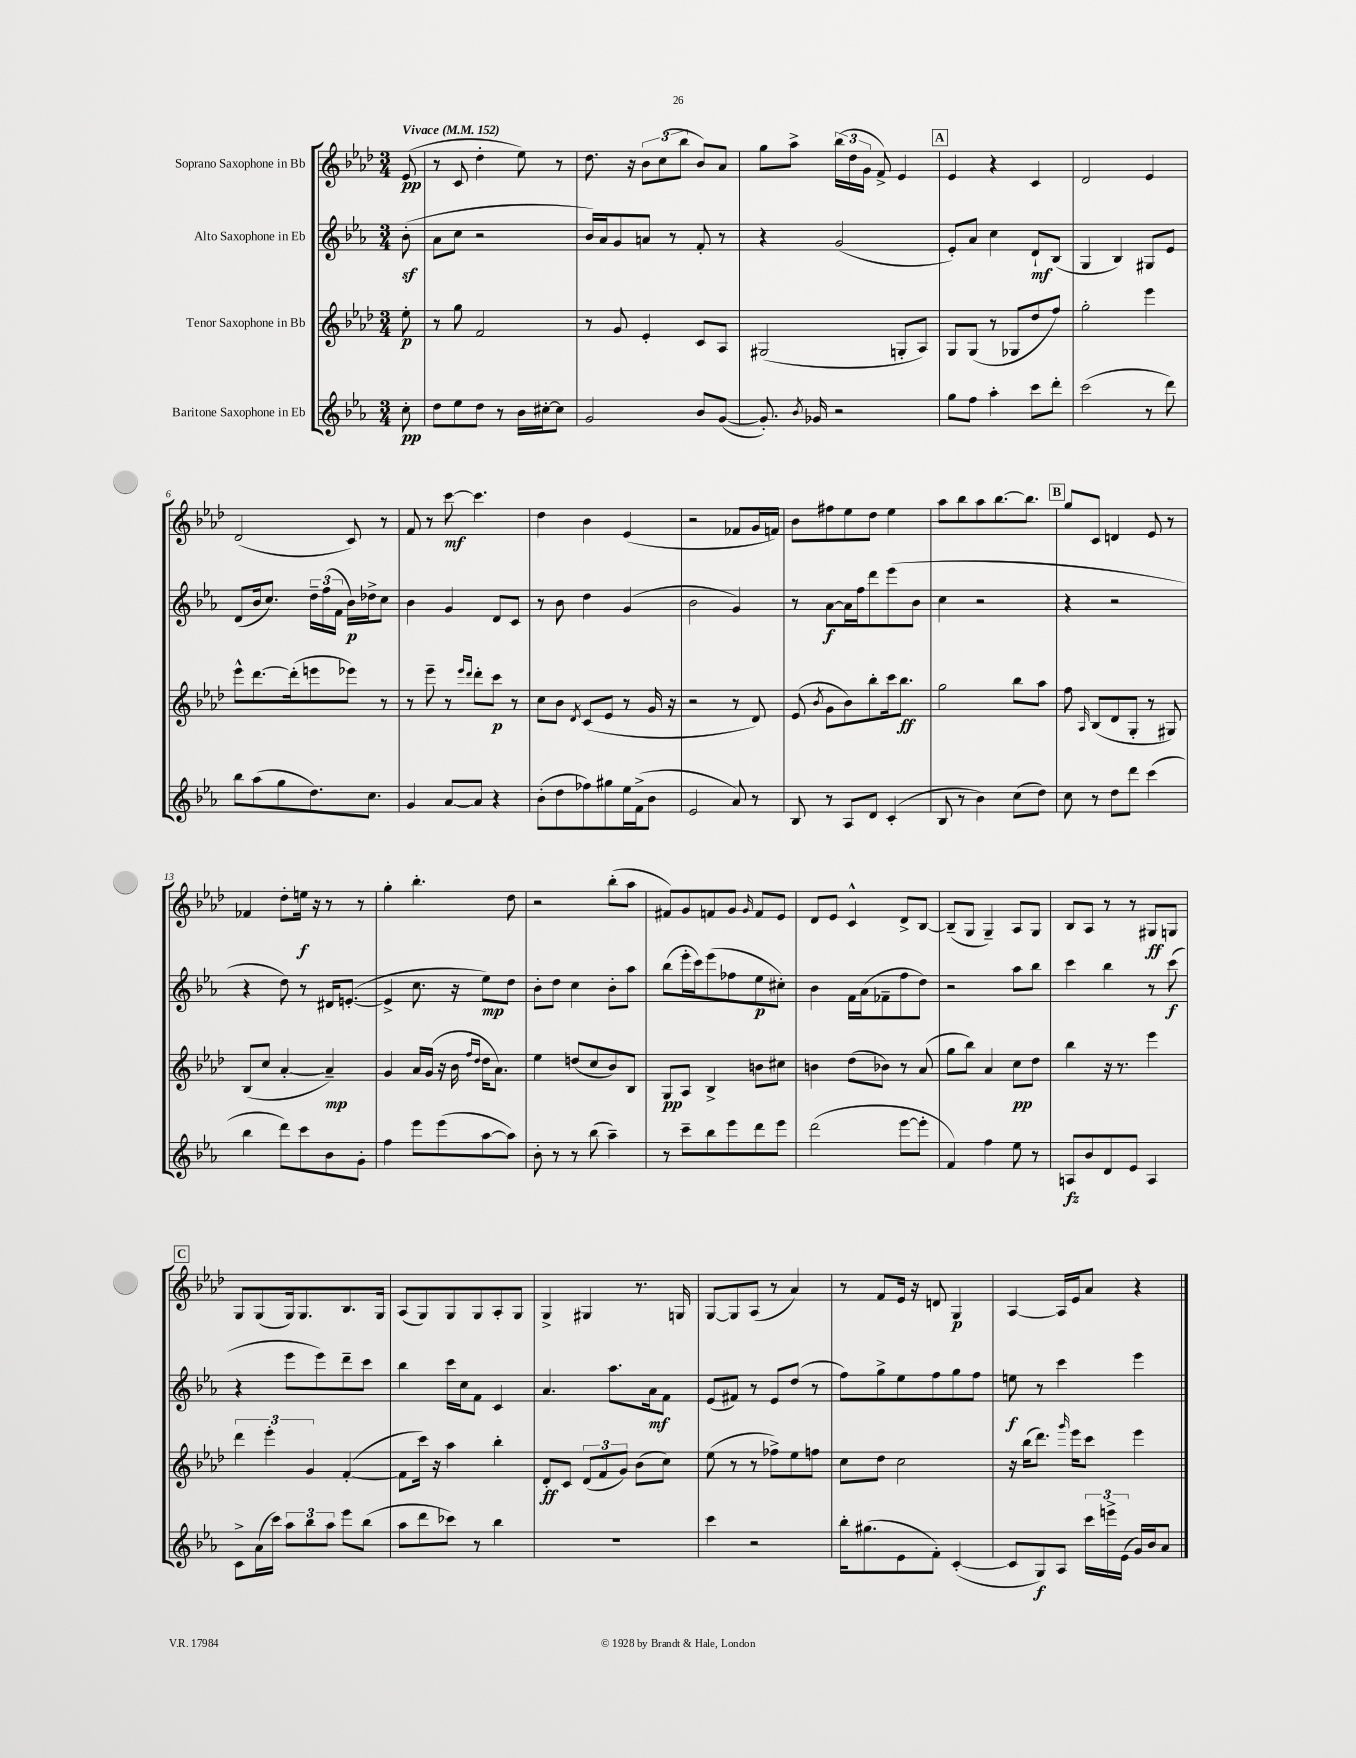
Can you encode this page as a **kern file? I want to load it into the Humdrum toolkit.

**kern	**dynam	**kern	**dynam	**kern	**dynam	**kern	**dynam
*part4	*part4	*part3	*part3	*part2	*part2	*part1	*part1
*staff4	*staff4	*staff3	*staff3	*staff2	*staff2	*staff1	*staff1
*I"Baritone Saxophone in Eb	*	*I"Tenor Saxophone in Bb	*	*I"Alto Saxophone in Eb	*	*I"Soprano Saxophone in Bb	*
*clefG2	*	*clefG2	*	*clefG2	*	*clefG2	*
*k[b-e-a-]	*	*k[b-e-a-d-]	*	*k[b-e-a-]	*	*k[b-e-a-d-]	*
*M3/4	*	*M3/4	*	*M3/4	*	*M3/4	*
*MM152	*	*MM152	*	*MM152	*	*MM152	*
=	=	=	=	=	=	=	=
!	!	!	!	!	!	!LO:TX:a:B:t=Vivace	!
8cc'\	pp	8ee-'\	p	(8b-z'\	.	(8e-/	pp
=1	=1	=1	=1	=1	=1	=1	=1
8dd\L	.	8r	.	8a-\L	.	8r	.
8ee-\	.	8gg\	.	8cc\J	.	8c/	.
8dd\J	.	2f/	.	2r	.	4dd-'\	.
8r	.	.	.	.	.	.	.
16b-\LL	.	.	.	.	.	8ee-\)	.
[16cc#X'\J	.	.	.	.	.	.	.
8cc#\J]	.	.	.	.	.	8r	.
=2	=2	=2	=2	=2	=2	=2	=2
2g/	.	8r	.	16b-/LL)	.	8.dd-\	.
.	.	.	.	16a-/J	.	.	.
.	.	8g/	.	8g/	.	.	.
.	.	.	.	.	.	16r	.
.	.	4e-'/	.	8an/J	.	12b-\L	.
.	.	.	.	.	.	(12cc\	.
.	.	.	.	8r	.	.	.
.	.	.	.	.	.	12bb-\J	.
8b-/L	.	8c/L	.	8f'/	.	8b-/L)	.
([8g/J	.	8A-/J	.	8r	.	8a-/J	.
=3	=3	=3	=3	=3	=3	=3	=3
8.g'/])	.	(2G#X/	.	4r	.	8gg\L	.
.	.	.	.	.	.	8aa-^\J	.
8qb-/	.	.	.	.	.	.	.
16g-X/	.	.	.	.	.	.	.
2r	.	.	.	(2g/	.	(24bb-\LL	.
.	.	.	.	.	.	24dd-\	.
.	.	.	.	.	.	24g\JJ	.
.	.	.	.	.	.	8f^/)	.
.	.	8Gn'/L	.	.	.	4e-/	.
.	.	8A-/J)	.	.	.	.	.
!!LO:REH:place=s1:t=A
=4	=4	=4	=4	=4	=4	=4	=4
8gg\L	.	8G/L	.	8e-'/L)	.	4e-/	.
8ff\J	.	(8G/J	.	8a-/J	.	.	.
4aa-'\	.	8r	.	4cc\	.	4r	.
.	.	8G-X/L	.	.	.	.	.
8ccc\L	.	8dd-/	.	8d`/L	mf	4c/	.
8ddd'\J	.	8ff/J)	.	(8B-/J	.	.	.
=5	=5	=5	=5	=5	=5	=5	=5
(2ccc\	.	2gg'\	.	4G/	.	2d-/	.
.	.	.	.	4B-/)	.	.	.
8r	.	4eee-\	.	8G#X/L	.	4e-/	.
8ddd\)	.	.	.	8e-/J	.	.	.
!!LO:LB:g=z
=6	=6	=6	=6	=6	=6	=6	=6
8bb-\L	.	8eee-^^\L	.	(8d/L	.	(2d-/	.
(8aa-\	.	[8.ddd-\	.	16b-/k	.	.	.
.	.	.	.	8.cc/J)	.	.	.
8gg\	.	.	.	.	.	.	.
.	.	(16ddd-'\k]	.	.	.	.	.
8.dd\)	.	8eeen\	.	24dd~\LL	.	.	.
.	.	.	.	(24ff\	.	.	.
.	.	.	.	24f\JJ	.	.	.
.	.	8eee-X\J)	.	16b-\LL)	p	8c/)	.
8.cc\J	.	.	.	16dd-X^\J	.	.	.
.	.	8r	.	8cc\J	.	8r	.
=7	=7	=7	=7	=7	=7	=7	=7
4g/	.	8r	.	4b-\	.	8f/	.
.	.	8eee-~\	.	.	.	8r	.
[8a-/L	.	8r	.	4g/	.	[8ccc\	mf
.	.	16qqeee-/LL	.	.	.	.	.
.	.	16qqddd-/JJ	.	.	.	.	.
8a-/J]	.	8ddd-'\L	.	.	.	4.ccc\]	.
4r	.	8ccc\J	p	8d/L	.	.	.
.	.	8r	.	8c/J	.	.	.
=8	=8	=8	=8	=8	=8	=8	=8
(8b-'\L	.	8cc\L	.	8r	.	4dd-\	.
8dd\	.	8b-\J	.	8b-\	.	.	.
.	.	8qd-/	.	.	.	.	.
8ff-X\)	.	(8c/L	.	4dd\	.	4b-\	.
8gg#X\	.	8e-/J	.	.	.	.	.
16ee-\L	.	8r	.	(4g/	.	(4e-/	.
(16f^\J	.	.	.	.	.	.	.
8b-\J	.	16g/	.	.	.	.	.
.	.	16r	.	.	.	.	.
=9	=9	=9	=9	=9	=9	=9	=9
2e-/	.	2r	.	2b-\	.	2r	.
8a-/)	.	8r	.	4g/)	.	8f-X/L	.
8r	.	8d-/)	.	.	.	16g/L	.
.	.	.	.	.	.	16fn/JJ)	.
=10	=10	=10	=10	=10	=10	=10	=10
8B-/	.	(8e-/	.	8r	.	8b-\L	.
.	.	8qb-/	.	.	.	.	.
8r	.	8g\L	.	[8a-\L	f	8ff#X\	.
8A-/L	.	8b-\)	.	16a-\L]	.	8ee-\	.
.	.	.	.	16ff\J	.	.	.
8d/J	.	8bb-'\	.	8ddd\	.	8dd-\J	.
(4c'/	.	16ccc\k	.	(8eee-\	.	4ee-\	.
.	.	8.bb-\J	ff	.	.	.	.
.	.	.	.	8b-\J	.	.	.
=11	=11	=11	=11	=11	=11	=11	=11
8B-/	.	2gg\	.	4cc\	.	8aa-\L	.
8r	.	.	.	.	.	8bb-\	.
4b-\)	.	.	.	2r	.	8aa-\	.
.	.	.	.	.	.	[8.bb-\	.
(8cc\L	.	8bb-\L	.	.	.	.	.
.	.	.	.	.	.	8.bb-\J]	.
8dd\J)	.	8aa-\J	.	.	.	.	.
!!LO:REH:place=s1:t=B
=12	=12	=12	=12	=12	=12	=12	=12
8cc\	.	8ff\	.	4r	.	8gg/L	.
.	.	16qqA-/	.	.	.	.	.
8r	.	(8B-/L	.	.	.	8c/J	.
8dd\L	.	8d-/	.	2r	.	4dn/	.
8ddd\J	.	8G'/J	.	.	.	.	.
(4ccc\	.	8r	.	.	.	8e-/	.
.	.	8G#X/)	.	.	.	8r	.
!!LO:LB:g=z
=13	=13	=13	=13	=13	=13	=13	=13
4bb-\	.	(8B-/L	.	4r	.	4f-X/	.
.	.	8cc/J	.	.	.	.	.
8ddd\L)	.	[4a-'/	.	8dd\)	.	8dd-'\L	.
8ccc\	.	.	.	8r	.	16een\Jk	f
.	.	.	.	.	.	16r	.
8b-\	.	4a-~/])	mp	16d#X/KL	.	8r	.
.	.	.	.	([8.en'/J	.	.	.
8g'\J	.	.	.	.	.	8r	.
=14	=14	=14	=14	=14	=14	=14	=14
4ff\	.	4g/	.	4e^/]	.	4gg'\	.
8eee-\L	.	16a-/LL	.	8.cc\	.	4.bb-'\	.
.	.	(16g/JJ	.	.	.	.	.
(8eee-\	.	16r	.	.	.	.	.
.	.	16b-\	.	16r	.	.	.
.	.	16qqff/LL	.	.	.	.	.
.	.	16qqdd-/JJ	.	.	.	.	.
[8aa-\	.	16dd-\KL	.	8ee-\L)	mp	.	.
.	.	8.a-\J)	.	.	.	.	.
8aa-\J])	.	.	.	8dd\J	.	8dd-\	.
=15	=15	=15	=15	=15	=15	=15	=15
8b-'\	.	4ee-\	.	8b-'\L	.	2r	.
8r	.	.	.	8dd\J	.	.	.
8r	.	(8ddn/L	.	4cc\	.	.	.
(8bb-\	.	8cc/	.	.	.	.	.
4aa-~\)	.	8b-/)	.	8b-'\L	.	(8bb-'\L	.
.	.	8B-/J	.	8aa-\J	.	8aa-\J	.
=16	=16	=16	=16	=16	=16	=16	=16
8r	.	8G/L	pp	(8bb-\L	.	8f#X/L)	.
8ccc~\L	.	8A-/J	.	16eee-'\L	.	8g/	.
.	.	.	.	16ccc\J)	.	.	.
8bb-\	.	4B-^/	.	(8eee-\	.	8fn/	.
8eee-\	.	.	.	8ff-X\	.	8g/J	.
.	.	.	.	.	.	16qqg/	.
8ddd\	.	8bn\L	.	8ee-\	p	8f/L	.
8eee-\J	.	8cc#X\J	.	8cc#X'\J)	.	8e-/J	.
=17	=17	=17	=17	=17	=17	=17	=17
(2ddd\	.	4bn\	.	4b-\	.	8d-/L	.
.	.	.	.	.	.	8e-/J	.
.	.	(8dd-\L	.	16f\LL	.	4c^^/	.
.	.	.	.	(16a-\J	.	.	.
.	.	8b-X\J)	.	8f-X~\	.	.	.
[8eee-\L	.	8r	.	8ff\	.	8d-^/L	.
8eee-'\J]	.	(8a-/	.	8dd\J)	.	[8B-/J	.
=18	=18	=18	=18	=18	=18	=18	=18
4f/)	.	8gg\L	.	2r	.	(8B-~/L]	.
.	.	8bb-\J)	.	.	.	8G/J	.
4ff\	.	4a-/	.	.	.	4G~/)	.
8ee-\	.	8cc\L	pp	8aa-\L	.	8A-/L	.
8r	.	8dd-\J	.	8bb-\J	.	8G/J	.
=19	=19	=19	=19	=19	=19	=19	=19
8An/L	fz	4bb-\	.	4ccc\	.	8B-/L	.
8b-/	.	.	.	.	.	8A-/J	.
8d/	.	16r	.	4bb-\	.	8r	.
.	.	8.r	.	.	.	.	.
8e-/J	.	.	.	.	.	8r	.
4A/	.	4eee-\	.	8r	.	8G#X/L	ff
.	.	.	.	(8ccc\	f	8Gn/J	.
!!LO:LB:g=z
!!LO:REH:place=s1:t=C
=20	=20	=20	=20	=20	=20	=20	=20
8c^\L	.	6ddd-\	.	4r	.	8G/L	.
(16a-\L	.	.	.	.	.	(8G/	.
.	.	6eee-'\	.	.	.	.	.
16ccc\JJ)	.	.	.	.	.	.	.
12aa-\L	.	.	.	8eee-\L	.	16G/k)	.
.	.	.	.	.	.	8.G/	.
12bb-\	.	6g/	.	.	.	.	.
.	.	.	.	8eee-\)	.	.	.
12aa-\J	.	.	.	.	.	.	.
8eee-\L	.	([4f'/	.	8ddd~\	.	8.B-/	.
(8bb-\J	.	.	.	8ccc\J	.	.	.
.	.	.	.	.	.	16G/Jk	.
=21	=21	=21	=21	=21	=21	=21	=21
8aa-\L	.	8f\L]	.	4bb-\	.	(8A-/L	.
8ddd\	.	16ccc\Jk)	.	.	.	8G/)	.
.	.	16r	.	.	.	.	.
8ccc-X\J)	.	4aa-\	.	16ccc\LL	.	8G/	.
.	.	.	.	16cc\J	.	.	.
8r	.	.	.	8f\J	.	8G/	.
4bb-\	.	4bb-'\	.	4c/	.	8A-'/	.
.	.	.	.	.	.	8G/J	.
=22	=22	=22	=22	=22	=22	=22	=22
2.r	.	8d-'/L	ff	4.a-/	.	4G^/	.
.	.	8c/J	.	.	.	.	.
.	.	(12d-/L	.	.	.	4G#X/	.
.	.	12f/	.	.	.	.	.
.	.	.	.	8.aa-\L	.	.	.
.	.	12g/J)	.	.	.	.	.
.	.	(8b-\L	.	.	.	8.r	.
.	.	.	.	16a-\k	mf	.	.
.	.	8cc\J)	.	8f\J	.	.	.
.	.	.	.	.	.	16Gn/	.
=23	=23	=23	=23	=23	=23	=23	=23
4ccc\	.	(8ee-\	.	(8e-/L	.	[8G/L	.
.	.	8r	.	8f#X/J)	.	8G/]	.
2r	.	8r	.	8r	.	(8A-/J	.
.	.	8ff-X^\L)	.	8e-/L	.	8r	.
.	.	8ee-\	.	(8dd/J	.	4a-/)	.
.	.	8ffn\J	.	8r	.	.	.
=24	=24	=24	=24	=24	=24	=24	=24
16bb-'\KL	.	8cc\L	.	8ff\L)	.	8r	.
(8.gg#X\	.	.	.	.	.	.	.
.	.	8dd-\J	.	8gg^\	.	8f/L	.
8e-\	.	2cc\	.	8ee-\	.	16e-/Jk	.
.	.	.	.	.	.	16r	.
8f'\J)	.	.	.	8ff\	.	8dn/	.
([4c'/	.	.	.	8gg\	.	4G/	p
.	.	.	.	8ff\J	.	.	.
=25	=25	=25	=25	=25	=25	=25	=25
8c/L]	.	16r	.	8een\	f	[4A-/	.
.	.	(16bb-\KL	.	.	.	.	.
8G/)	f	8.ddd-\J)	.	8r	.	.	.
8A-/J	.	.	.	4ccc\	.	16A-/LL]	.
.	.	16qqggg/	.	.	.	.	.
.	.	16eee-\KL	.	.	.	16e-/J	.
24ccc\LL	.	8ccc\J	.	.	.	8a-/J	.
24eeen^\	.	.	.	.	.	.	.
(24e-\JJ	.	.	.	.	.	.	.
16g/LL)	.	4eee-\	.	4eee-\	.	4r	.
16b-/J	.	.	.	.	.	.	.
8a-/J	.	.	.	.	.	.	.
==	==	==	==	==	==	==	==
*-	*-	*-	*-	*-	*-	*-	*-
